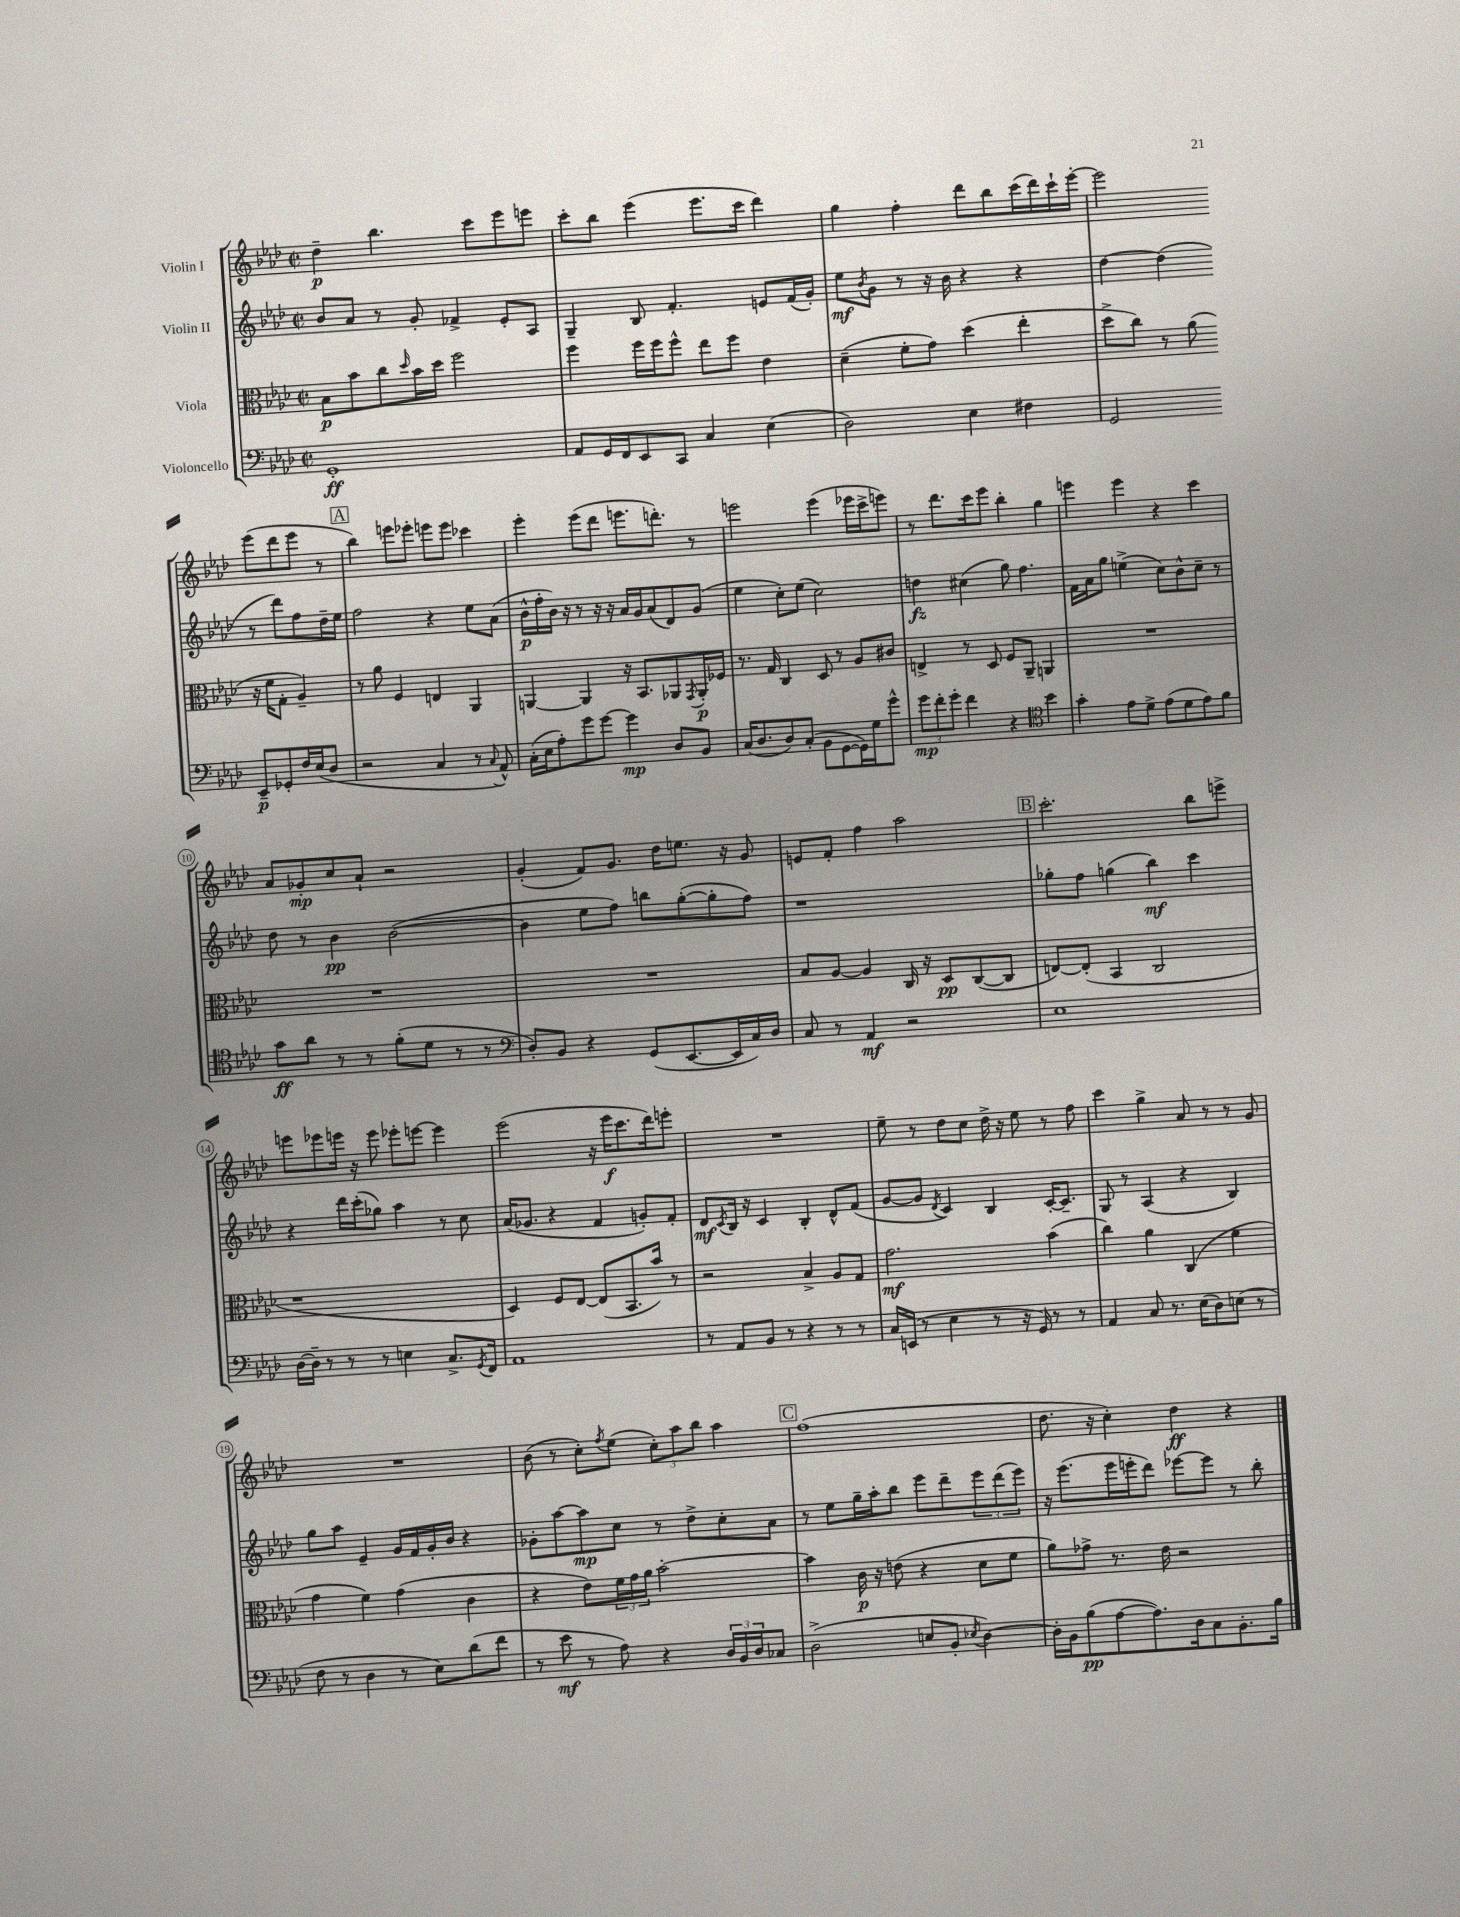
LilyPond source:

<<
\new StaffGroup <<
\new Staff = "s0" \with { instrumentName = "Violin I" } {
    \clef treble \key aes \major \defaultTimeSignature \time 2/2
    des''4--\p bes''4. c'''8 ees'''8 e'''8 |
    c'''8-. bes''8 ees'''4( ees'''8. c'''16 des'''4) |
    g''4 f''4-. des'''8 bes''8 c'''16( des'''16) c'''16-! ees'''16~-. |
    ees'''2 ees'''8( des'''8 ees'''8 r8 |
    \mark \markup { \box "A" } bes''4) e'''8 ees'''8-. e'''8 e'''8 ces'''4 |
    ees'''4-. ees'''8( des'''8 e'''8. d'''8.-.) r8 |
    e'''2 e'''4( ees'''16 c'''16-> e'''8) |
    r8 des'''8. c'''16 ees'''8 bes''4-. g''4 |
    e'''4 e'''4 r4 c'''4 |
    aes'8 ges'8-.\mp c''8 aes'8-! r2 |
    g'4-.( f'8) g'8. des''16 e''8. r16 g'8 |
    e'8 f'8-. f''4 aes''2 |
    \mark \markup { \box "B" } c'''2.-. bes''8 e'''8-> |
    e'''8 ees'''8 e'''16 r16 e'''8 ees'''8-. e'''8~ e'''4 |
    ees'''2( r16 ees'''16\f c'''8. des'''16) e'''8-. |
    R1 |
    ees''8-- r8 des''8 c''8 des''16-> r16 ees''8 r8 f''8 |
    c'''4 g''4-> aes'8 r8 r8 g'8 |
    R1 |
    bes'8( r8 c''8-.) \acciaccatura { f''8 } ees''8( \tuplet 3/2 { c''8-.) aes''8 bes''8 } aes''4 |
    \mark \markup { \box "C" } f''1( |
    des''8. r16 c''4-.) des''4\ff r4 \bar "|." |
}
\new Staff = "s1" \with { instrumentName = "Violin II" } {
    \clef treble \key aes \major \defaultTimeSignature \time 2/2
    bes'8 aes'8 r8 g'8-. fes'4-> ees'8-. aes8 |
    g4-- bes8 f'4.-. e'8 f'16( g'16-.) |
    ees''8\mf \acciaccatura { bes'8 } g'8 r8 r16 bes'16 r4 r4 |
    des''4~ des''4( r8 des'''8) f''8 des''16-- ees''16 |
    \mark \markup { \box "A" } f''2 r4 ees''8 aes'8( |
    bes'16-^\p f''16-. bes'16) r16 r8 r16 r16 aes'16 g'16 aes'8( des'8) g'8( |
    ees''4 c''8-.) ees''8( c''2) |
    d''4\fz cis''4( g''8) f''4. |
    f'16 aes'16 g''8 e''4->( c''8) bes'8-^ c''8-- r8 |
    des''8 r8 bes'4\pp bes'2~( |
    bes'4 ees''8 f''8) b''8 g''8~-.( g''8-. f''8) |
    r1 |
    \mark \markup { \box "B" } ges''8-. f''8 g''4( bes''4\mf) c'''4 |
    r4 des'''16 c'''16-.( ges''8) aes''4 r8 c''8 |
    aes'16( ges'8. r4 f'4 g'8-.) f'8-. |
    des'8\mf \acciaccatura { c'8 } bes16 r16 c'4 bes4-. des'8-^ f'8( |
    g'8~ g'8 \acciaccatura { des'8 } c'4) bes4 c'16~-. c'8.-- |
    g8 r8 aes4( r4 bes4) |
    g''8 aes''8 ees'4-- g'16 f'16 g'16-. bes'16 r4 |
    ges'8-. aes''8~ aes''8\mp c''8 r8 des''8-> c''8-. aes'8 |
    \mark \markup { \box "C" } r8 ees''8 g''16-- aes''16-. bes''8 ees'''8 des'''8-- \tuplet 3/2 { ees'''8 des'''8( ees'''8) } |
    r16 ees'''8.( ees'''16 e'''16-. des'''8) ees'''8~ ees'''8 r8 bes''8-. \bar "|." |
}
\new Staff = "s2" \with { instrumentName = "Viola" } {
    \clef alto \key aes \major \defaultTimeSignature \time 2/2
    bes8\p bes'8 c''8 \grace { des''16 } bes'16 des''16 f''2 |
    f''4 f''16 f''16 f''8-^ ees''8 f''8 ees'4 |
    des'4--( f'8-. g'8) des''4( ees''4-. |
    des''8-> c''8) r8 aes'8( r16 f'16 g8-. aes4--) |
    \mark \markup { \box "A" } r8 aes'8 f4 e4 aes,4 |
    a,4~ a,4 r16 bes,8. aes,8 \acciaccatura { g,8 } aes,16-.\p fes16 |
    r8. g16 c4 des8 r8 aes8 cis'8 |
    e4-> r8 des8 f8 aes,8-- a,4 |
    R1 |
    R1 |
    R1 |
    bes8 aes8~ aes4 c16 r16 des8\pp c8~( c8 |
    \mark \markup { \box "B" } e8~) e8-.( bes,4 c2 |
    r1 |
    des4) f8 ees8~ ees8( bes,8. bes'16) r8 |
    r2 bes4-> aes8 g8 |
    g'2.\mf bes'4( |
    c''4) aes'4 c4( f'4 |
    g'4 f'4) g'4( c'4 |
    r4 ees'8) \tuplet 3/2 { f'16 g'16 aes'16 } bes'2~-. |
    \mark \markup { \box "C" } bes'4 c'16\p r16 e'8( r4 des'8 f'8 |
    aes'8) ges'8-> r8. ees'16 r2 \bar "|." |
}
\new Staff = "s3" \with { instrumentName = "Violoncello" } {
    \clef bass \key aes \major \defaultTimeSignature \time 2/2
    g,1-.\ff |
    aes,8 g,16 f,16 ees,8 c,8 c4 ees4( |
    des2) ees4 fis4 |
    g,2 ees,8--\p ges,8-. f16 ees16( des8 |
    \mark \markup { \box "A" } r2 c4 r8 \appoggiatura { c8 } aes,8-^) |
    c16-.( ees16 aes8-.) g'8 g'8~ g'4\mp des8 bes,8 |
    c16( des8. des8) c8-.( bes,8 g,8~ g,16) g16 g'8-^ |
    \tuplet 3/2 { g'8\mp f'8-. g'8-. } f'4 r4 \clef tenor bes'4 |
    g'4-. ees'8 des'8-> ees'8( des'8 ees'8) f'8 |
    g'8\ff aes'8 r8 r8 f'8-.( des'8 r8 r8 |
    \clef bass des8-.) bes,8 r4 g,8( ees,8.~ ees,16 c16) des16 |
    c8 r8 aes,4\mf r2 |
    \mark \markup { \box "B" } ees1 |
    des16~ des16-- r8 r8 r8 e4 c8.-> \acciaccatura { g,8 } f,16 |
    aes,1 |
    r8 aes,8 bes,8 r8 r4 r8 r8 |
    c16 e,16( r8 ees4 r8 r16 g,16) r8 r8 |
    aes,4 c8 r8. ees16( des8) e8( r8 |
    f8 r8 des4 r8 ees8) des'8( f'8 |
    r8 ees'8\mf r8 aes8) r4 \tuplet 3/2 { des16 bes,16 des16 } ces8 |
    \mark \markup { \box "C" } des2->( e8 bes,8-. \acciaccatura { ees8 } des4~) |
    des16-. bes,16 bes8\pp( aes8~ aes8.) des16 c8 bes,8.-. bes16 \bar "|." |
}
>>
>>
\layout { \context { \Score \override BarNumber.stencil = #(make-stencil-circler 0.1 0.3 ly:text-interface::print) } }
